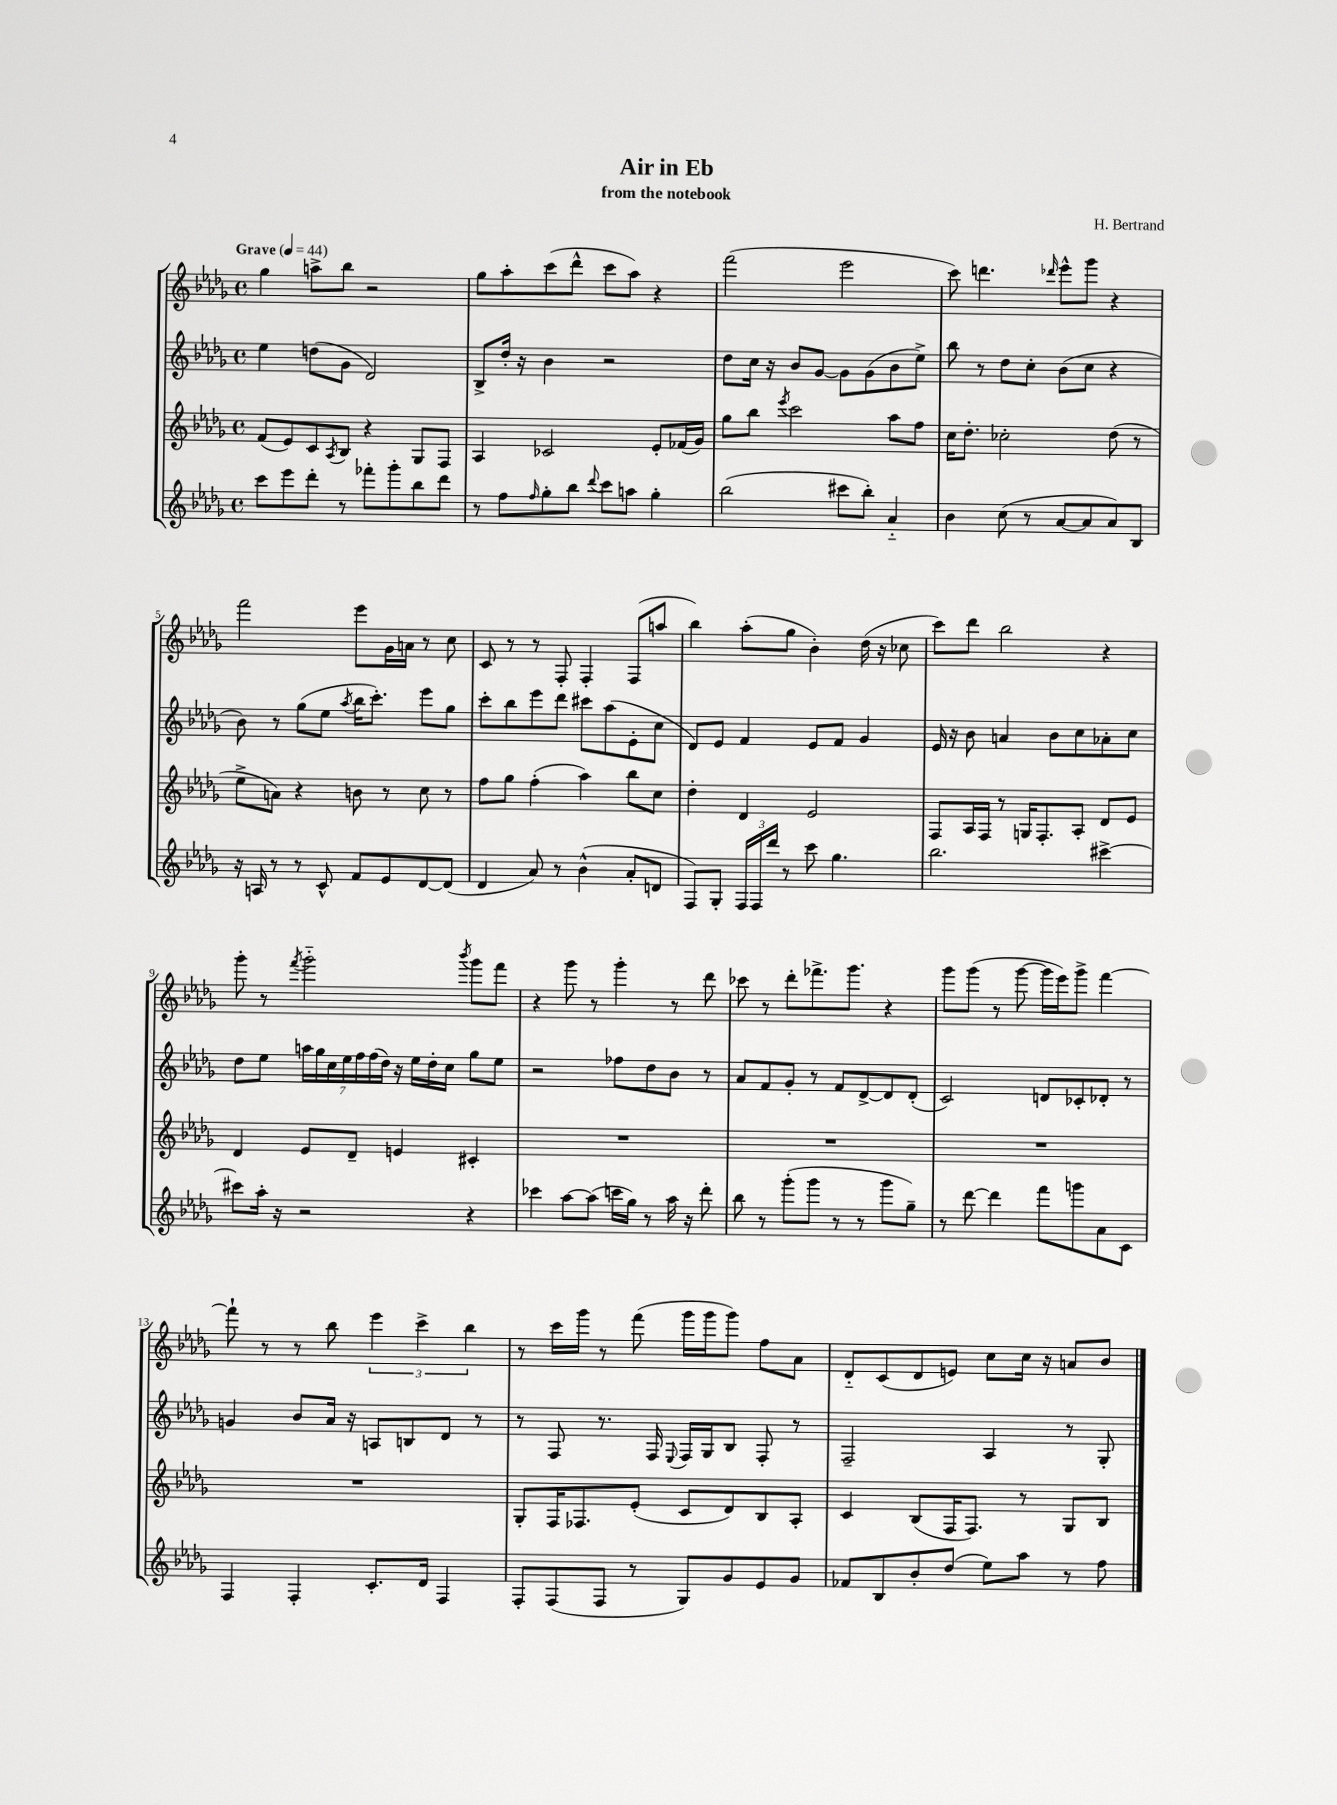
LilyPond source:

\header { title = "Air in Eb" composer = "H. Bertrand" subtitle = "from the notebook" }
<<
\new StaffGroup <<
\new Staff = "s0" {
    \clef treble \key des \major \defaultTimeSignature \time 4/4 \tempo "Grave" 4 = 44
    ges''4 a''8-> bes''8 r2 |
    ges''8 aes''8-. c'''8( des'''8-^ c'''8 aes''8) r4 |
    f'''2( ees'''2 |
    c'''8) d'''4. \grace { des'''16 } ees'''8-^ ges'''8 r4 |
    f'''2 ees'''8 ges'16 a'16 r8 c''8 |
    c'8 r8 r8 f8-. f4-. f8( a''8 |
    bes''4) aes''8-.( ges''8 bes'4-.) des''16( r16 ces''8 |
    c'''8) des'''8 bes''2 r4 |
    ges'''8-. r8 \acciaccatura { f'''8 } ges'''2-_ \acciaccatura { bes'''8 } ges'''8 f'''8 |
    r4 ges'''8 r8 ges'''4-. r8 des'''8 |
    ces'''8 r8 des'''8-. fes'''8.-> ges'''8. r4 |
    ges'''8 ges'''8( r8 ges'''8~ ges'''16 ees'''16) ges'''8-> f'''4~ |
    f'''8-! r8 r8 bes''8 \tuplet 3/2 { ees'''4 c'''4-> bes''4 } |
    r8 c'''16 ges'''16 r8 f'''8( ges'''16 ges'''16 ges'''8) f''8 aes'8 |
    des'8-_ c'8( des'8 e'8) c''8 c''16 r16 a'8 bes'8 \bar "|." |
}
\new Staff = "s1" {
    \clef treble \key des \major \defaultTimeSignature \time 4/4
    ees''4 d''8( ges'8 des'2) |
    bes8-> des''16-. r16 bes'4 r2 |
    des''8 c''16 r16 bes'8 ges'8~ ges'8 ges'8( bes'8 ees''8->) |
    bes''8 r8 des''8 c''8-. bes'8( c''8 r4 |
    bes'8) r8 ges''8( ees''8 \acciaccatura { aes''8 } bes''16 c'''8.-.) ees'''8 ges''8 |
    c'''8-. bes''8 ees'''8 des'''8 cis'''8 aes''8( ees'8-. c''8 |
    des'8) ees'8 f'4 ees'8 f'8 ges'4 |
    ees'16 r16 bes'8 a'4 bes'8 c''8 aes'8-. c''8 |
    des''8 ees''8 \tuplet 7/4 { a''16 ges''16 c''16 ees''16 f''16 f''16( des''16) } r16 ees''16 des''16-. c''16 ges''8 ees''8 |
    r2 fes''8 des''8 bes'8 r8 |
    aes'8 f'8 ges'8-. r8 f'8 des'8~-> des'8 des'8-.( |
    c'2) d'8 ces'8-. des'8-. r8 |
    g'4 bes'8 aes'16 r16 a8 b8 des'8 r8 |
    r8 f8 r8. f16 \appoggiatura { ees8 } f16 ges16 bes8 f8-. r8 |
    f2-- aes4 r8 ges8-. \bar "|." |
}
\new Staff = "s2" {
    \clef treble \key des \major \defaultTimeSignature \time 4/4
    f'8( ees'8) c'8 \acciaccatura { aes8 } bes8 r4 ges8 f8 |
    aes4 ces'2 ees'8-. fes'16( ges'16) |
    ges''8 bes''8 \acciaccatura { ees'''8 } c'''2 aes''8 f''8 |
    c''16 des''8.-. ces''2-. des''8( r8 |
    ees''8-> a'8) r4 b'8 r8 c''8 r8 |
    f''8 ges''8 f''4-.( aes''4) bes''8 c''8 |
    des''4-. des'4 ees'2 |
    f8 aes16 f16 r8 g16 f8.-. aes8-. des'8 ees'8 |
    des'4 ees'8 des'8-- e'4 cis'4-. |
    R1 |
    R1 |
    R1 |
    R1 |
    ges8-. f16 fes8. ees'8-.( c'8 des'8) bes8 aes8-. |
    c'4 bes8( f16 f8.) r8 ges8 bes8 \bar "|." |
}
\new Staff = "s3" {
    \clef treble \key des \major \defaultTimeSignature \time 4/4
    c'''8 ees'''8 des'''8-. r8 fes'''8-. ges'''8-. bes''8 des'''8 |
    r8 f''8 \grace { f''16 } ges''8-. bes''8 \appoggiatura { des'''8 } c'''8 a''8 ges''4-. |
    bes''2( cis'''8 bes''8-.) aes'4-_ |
    bes'4 c''8( r8 aes'8~ aes'8 aes'8) bes8 |
    r16 a16 r8 r8 c'8-^ f'8 ees'8 des'8~ des'8( |
    des'4 aes'8) r8 bes'4-^( aes'8-. d'8 |
    f8) ges8-. \tuplet 3/2 { f16 f16 des'''16 } r8 c'''8 ges''4. |
    bes''2. cis'''4~-> |
    cis'''8 aes''16-. r16 r2 r4 |
    ces'''4 aes''8~ aes''8( c'''16 ges''16) r8 aes''16 r16 des'''8-. |
    bes''8 r8 ges'''8-.( ges'''8 r8 r8 ges'''8 ges''8--) |
    r8 des'''8~ des'''4 f'''8 g'''8 aes'8 c'8 |
    f4 f4-. c'8.-. des'16 f4 |
    f8-. f8( f8 r8 ges8) ges'8 ees'8 ges'8 |
    fes'8 bes8 bes'8-. des''8( ees''8) aes''8 r8 f''8 \bar "|." |
}
>>
>>
